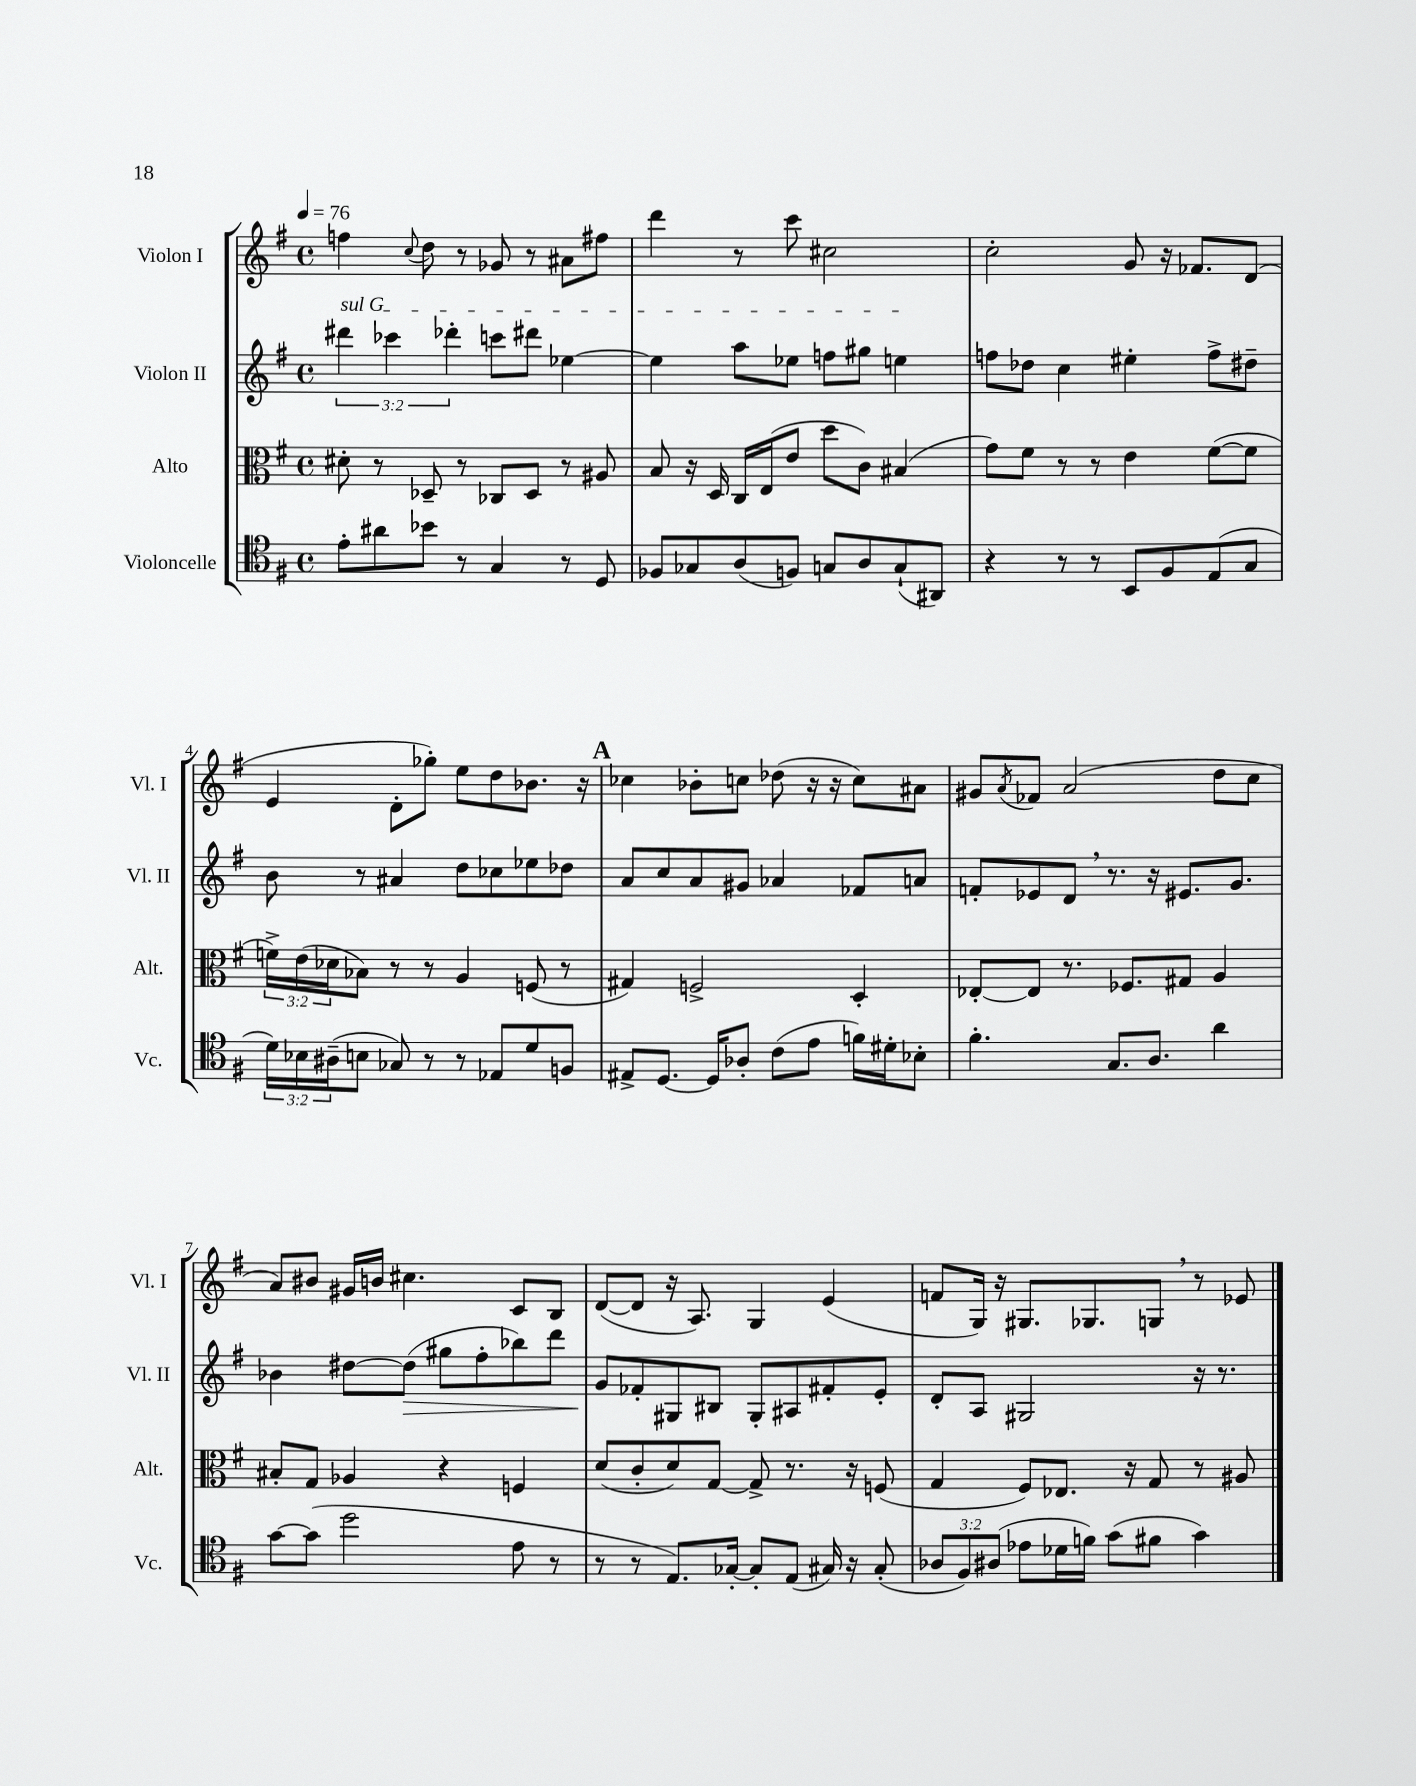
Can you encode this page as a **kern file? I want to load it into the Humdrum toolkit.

**kern	**kern	**kern	**kern
*staff4	*staff3	*staff2	*staff1
*clefC4	*clefC3	*clefG2	*clefG2
*k[f#]	*k[f#]	*k[f#]	*k[f#]
*M4/4	*M4/4	*M4/4	*M4/4
*met(c)	*met(c)	*met(c)	*met(c)
*MM76	*MM76	*MM76	*MM76
8e'\L	8d#'\	6ddd#\	4ff\
8a#\	8r	.	.
.	.	6ccc-\	.
.	.	.	8qqcc/
8b-\J	8D-~/	.	8dd\
.	.	6ddd-'\	.
8r	8r	.	8r
4G/	8C-/L	8ccc\L	8g-/
.	8D-/J	8ddd#\J	8r
8r	8r	[4ee-\	8a#\L
8D/	8A#/	.	8ff#\J
=	=	=	=
8F-/L	8B/	4ee-\]	4ddd\
8G-/	16r	.	.
.	16D/	.	.
(8A/	16C/LL	8aa\L	8r
.	(16E/J	.	.
8F/J)	8e/J	8ee-\J	8ccc\
8G/L	8dd\L	8ff\L	2cc#\
8A/	8c\J)	8gg#\J	.
(8G`/	(4B#/	4ee\	.
8AA#/J)	.	.	.
=	=	=	=
4r	8g\L)	8ff\L	2cc'\
.	8f#\J	8dd-\J	.
8r	8r	4cc\	.
8r	8r	.	.
8BB/L	4e\	4ee#'\	8g/
8F#/	.	.	16r
.	.	.	8.f-/L
(8E/	([8f#\L	8ff^\L	.
8G/J	8f#\]J	8dd#~\J	(8d/J
=	=	=	=
24d\LL)	24f^\LL)	8b\	4e/
24B-\	(24e\	.	.
(24A#~\J	24d-\J	.	.
8B\J	8B-\J)	8r	.
8G-/)	8r	4a#/	8d'\L
8r	8r	.	8gg-'\J)
8r	4A/	8dd\L	8ee\L
8E-/L	.	8cc-\	8dd\
8d/	(8F/	8ee-\	8.b-\J
8F/J	8r	8dd-\J	.
.	.	.	16r
=	=	=	=
8E#^/L	4G#/)	8a/L	4cc-\
[8.D/J	.	8cc/	.
.	2F^/	8a/	8b-'\L
16D/]LK	.	.	.
8A-'/J	.	8g#/J	8cc\J
(8c\L	.	4a-/	(8dd-\
8e\J	.	.	16r
.	.	.	16r
16f\LL)	4D'/	8f-/L	8cc\L)
16d#'\J	.	.	.
8B-'\J	.	8a/J	8a#\J
=	=	=	=
4.f#'\	[8E-'/L	8f'/L	8g#/L
.	.	.	8qa/
.	8E-/]J	8e-/	8f-/J
.	8.r	8d/J	(2a/
8.G/L	.	8.r	.
.	8.F-/L	.	.
8.A/J	.	16r	.
.	8G#/J	8.e#/L	.
4a\	4A/	.	8dd\L
.	.	8.g/J	.
.	.	.	8cc\J
=	=	=	=
[8g\L	8B#'/L	4b-\	8a/L)
(8g\]J	8G/J	.	8b#/J
2dd\	4A-/	[8dd#\L	16g#/LL
.	.	.	16b/JJ
.	.	(8dd#\]J	4.cc#\
.	4r	8gg#\L	.
.	.	8ff#'\	.
8e\	4F/	8bb-\)	8c/L
8r	.	8ddd\J	8B/J
=	=	=	=
8r	(8d/L	8g/L	([8d/L
8r	8c'/	8f-'/	8d/]J
8.E/L)	8d/)	8G#/	16r
.	.	.	8.A/)
.	[8G/J	8B#/J	.
[16G-'/Jk	.	.	.
8G-'/]L	8G^/]	8G#'/L	4G/
(8E/J	8.r	8A#/	.
16G#/)	.	8f#'/	(4e/
16r	16r	.	.
(8G#'/	(8F/	8e'/J	.
=	=	=	=
12A-/L	4G/	8d'/L	8f/L
12F#/)	.	.	.
.	.	8A/J	16G/Jk)
(12A#/J	.	.	.
.	.	.	16r
8e-\L	8F#/L)	2G#/	8.G#/L
16d-\L	8.E-/J	.	.
16f\JJ)	.	.	8.G-/
(8g\L	.	.	.
.	16r	.	.
8f#\J	8G/	.	8G/J
4g\)	8r	16r	8r
.	.	8.r	.
.	8A#/	.	8e-/
==	==	==	==
*-	*-	*-	*-
